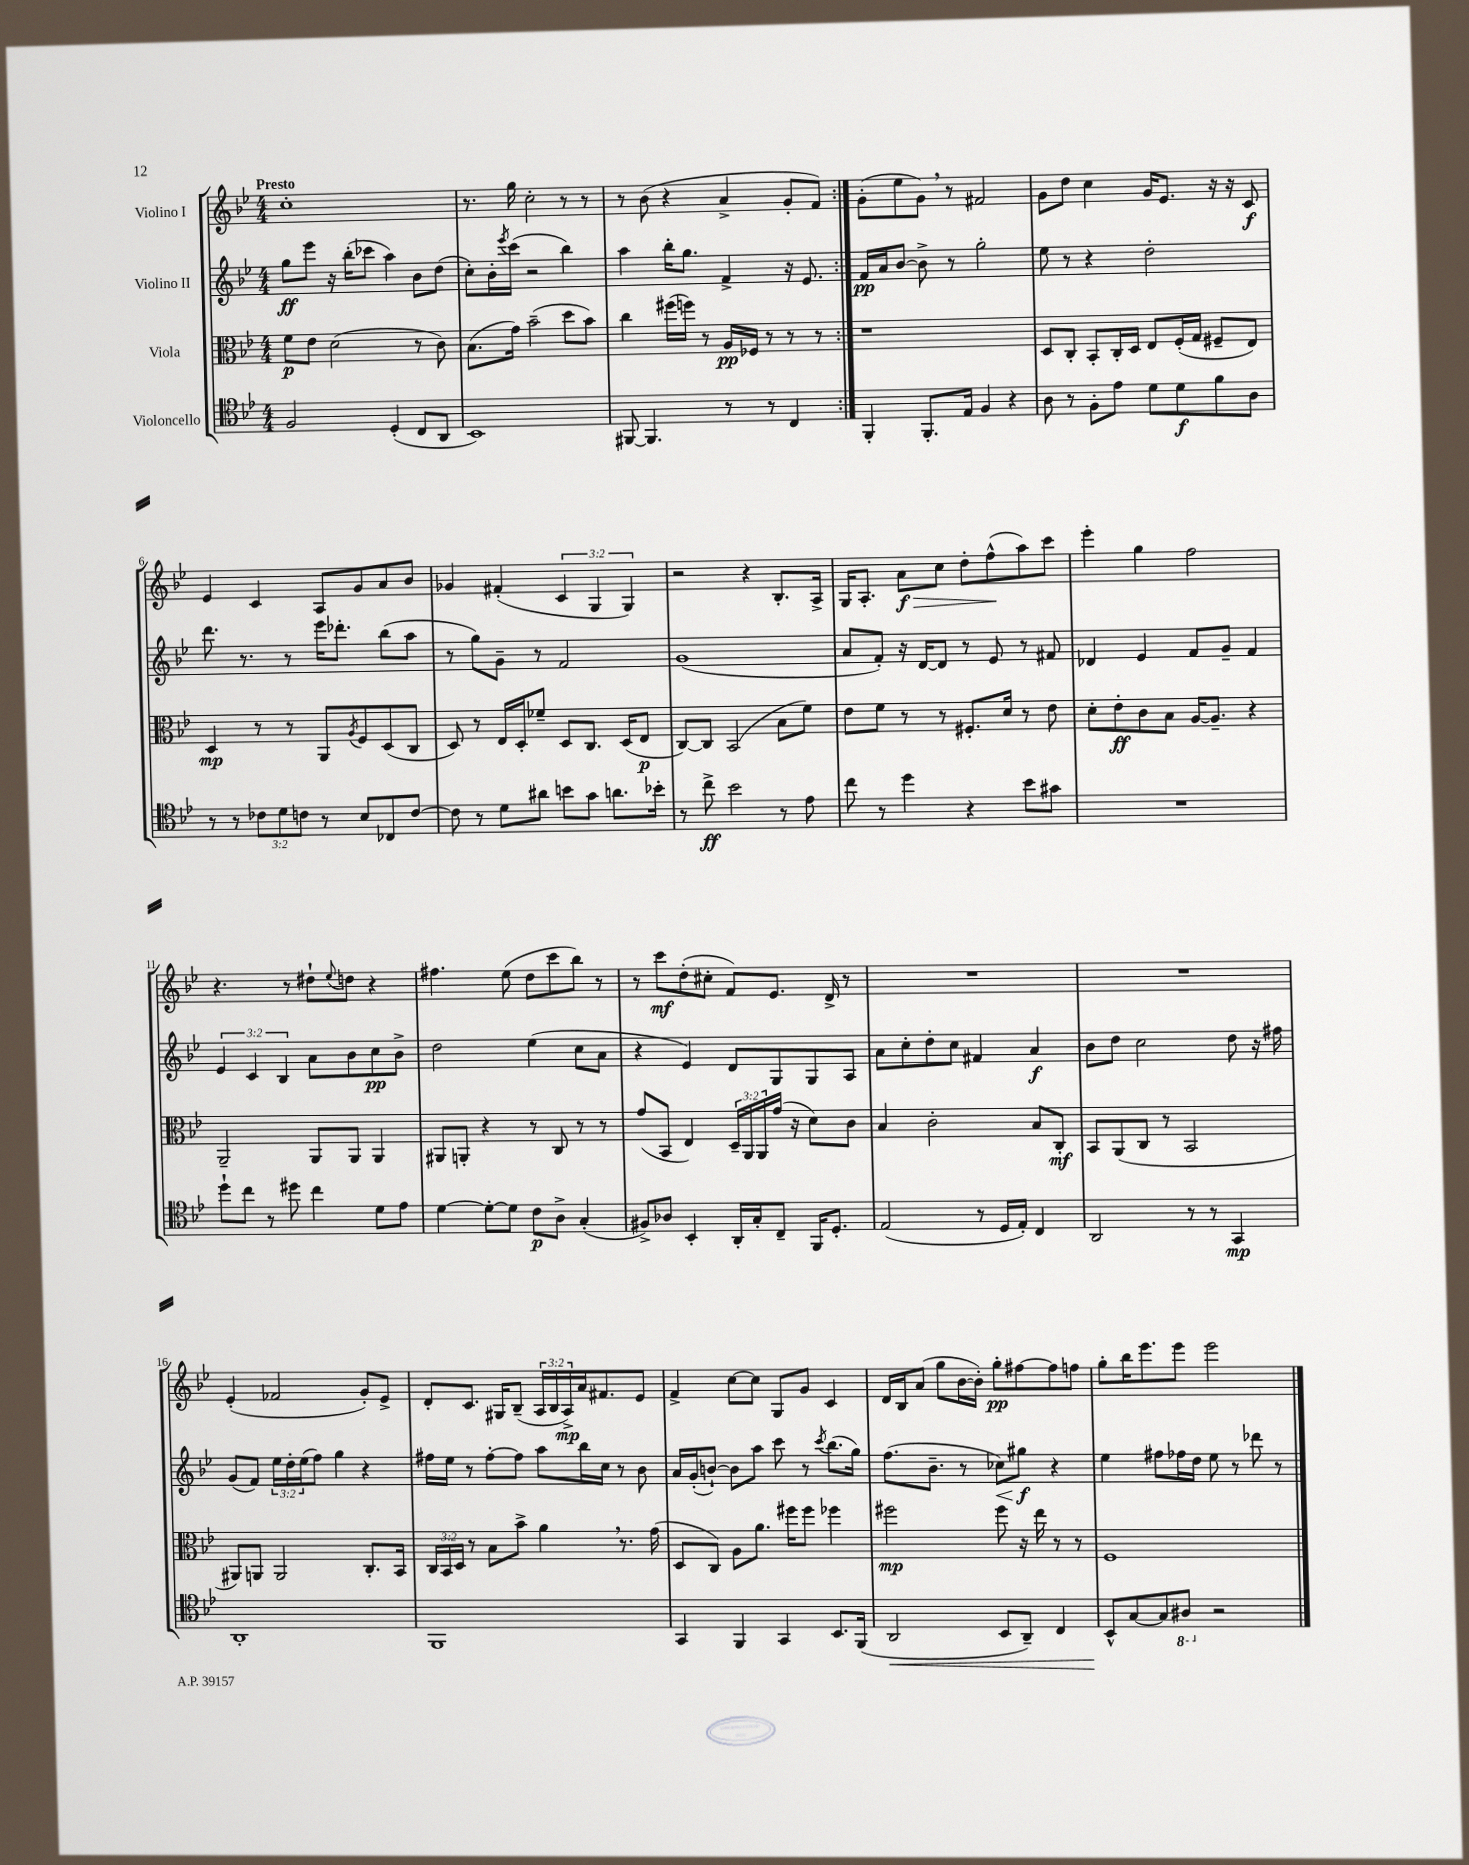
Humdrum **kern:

**kern	**kern	**kern	**kern
*staff4	*staff3	*staff2	*staff1
*clefC4	*clefC3	*clefG2	*clefG2
*k[b-e-]	*k[b-e-]	*k[b-e-]	*k[b-e-]
*M4/4	*M4/4	*M4/4	*M4/4
2F	8f	8gg	1cc'
.	8e-	8eee-	.
.	(2d	16r	.
.	.	(16bb-'	.
.	.	8ccc-	.
(4D'	.	4aa)	.
8C	8r	8b-	.
8AA	8c)	(8dd	.
=	=	=	=
1BB-)	(8.B-	8cc')	8.r
.	.	16b-'	.
.	.	8qeee-	.
.	16g)	(16ccc	16gg
.	(2b-~	2r	2cc'
.	8dd	4bb-)	8r
.	8b-)	.	8r
=	=	=	=
[8FF#	4cc	4aa	8r
4.FF#]	.	.	(8b-
.	(16ff#	16bb-'	4r
.	16ff)	8.gg	.
.	8r	.	.
8r	16A	4f^	4a^
.	16F-	.	.
8r	8r	.	.
4C	8r	16r	8g'
.	.	8.e-	.
.	8r	.	8f)
=:|!	=:|!	=:|!	=:|!
4FF'	1r	16f	(8g'
.	.	16a	.
.	.	[8b-	8ee-
8.FF'	.	8b-^]	8g)
.	.	8r	8r
16E-	.	.	.
4F	.	2gg'	2f#
4r	.	.	.
=	=	=	=
8A	8D	8ee-	8g
8r	8C'	8r	8dd
8F'	8BB-'	4r	4cc
8e-	16C'	.	.
.	16D	.	.
8d	8E-	2dd'	16g
.	.	.	8.e-
8d	(16F'	.	.
.	16G	.	.
8f	8F#~	.	16r
.	.	.	16r
8A	8E-)	.	8c
=	=	=	=
8r	4D	8.ddd	4e-
8r	.	.	.
.	.	8.r	.
12c-	8r	.	4c
12d	.	.	.
.	8r	8r	.
12c	.	.	.
8r	8AA	16eee-	8A
.	.	8.ddd-'	.
.	8qA	.	.
8B-	8F	.	8g
8C-	(8D	(8bb-	8a
[8c	8C	8aa	8b-
=	=	=	=
8c]	8D)	8r	4g-
8r	8r	8gg)	.
8d	16E-	8g~	(4f#'
.	16D'	.	.
8a#	8f-~	8r	.
8b	8D	2f	6c
8g	8.C	.	.
.	.	.	6G
8.a	.	.	.
.	(16D	.	.
.	.	.	6G)
.	8E-	.	.
16b-'	.	.	.
=	=	=	=
8r	[8C)	(1g	2r
8cc^	8C]	.	.
2b-	(2BB-	.	.
.	.	.	4r
8r	8B-	.	8.B-'
8e-	8f)	.	.
.	.	.	16A^
=	=	=	=
8cc	8e-	8a	16G
.	.	.	8.A'
8r	8f	8f')	.
4dd	8r	16r	8a
.	.	[16d	.
.	8r	8d]	8cc
4r	8.F#'	8r	8dd'
.	.	8e-	(8ff^^
.	16d	.	.
8b-	8r	8r	8aa)
8g#	8e-	8f#	8ccc
=	=	=	=
1r	8d'	4d-	4eee-'
.	8e-'	.	.
.	8c	4e-	4gg
.	8B-	.	.
.	[16A	8f	2ff
.	8.A~]	.	.
.	.	8g~	.
.	4r	4f	.
=	=	=	=
8dd`	2AA~	6e-	4.r
8cc	.	.	.
.	.	6c	.
8r	.	.	.
.	.	6B-	.
8dd#	.	.	8r
4cc	8AA	8a	8dd#`
.	.	.	8qqee-
.	8AA	8b-	8dd
8d	4AA	8cc	4r
8e-	.	8b-^	.
=	=	=	=
[4d	8AA#	2dd	4.ff#
.	8AA'	.	.
8d'_	4r	.	.
8d]	.	.	(8ee-
8c	8r	(4ee-	8dd
8A^	8C	.	8ccc
(4G'	8r	8cc	8bb-)
.	8r	8a	8r
=	=	=	=
8F#^)	(8g	4r	8r
8A-	8BB-	.	8ccc
4BB-'	4E-)	4e-)	(8dd'
.	.	.	8cc#'
16AA'	24D~	8d	8f)
.	24AA	.	.
16G'	.	.	.
.	24AA	.	.
8C~	(16g	8G	8.e-
.	16r	.	.
16FF	8d)	8G	.
8.D'	.	.	16d^
.	8c	8A	8r
=	=	=	=
(2E-	4B-	8a	1r
.	.	8cc'	.
.	2c'	8dd'	.
.	.	8cc	.
8r	.	4f#	.
16D	.	.	.
16E-')	.	.	.
4C	8B-	4a	.
.	8C'	.	.
=	=	=	=
2AA	8BB-	8b-	1r
.	(8AA	8dd	.
.	8C	2cc	.
.	8r	.	.
8r	2BB-	.	.
8r	.	.	.
4GG	.	8dd	.
.	.	16r	.
.	.	16ff#	.
=	=	=	=
1AA'	8AA#)	(8g	(4e-'
.	8AA	8f)	.
.	2AA	24ee-	2f-
.	.	24dd'	.
.	.	(24ee-	.
.	.	8ff)	.
.	.	4gg	.
.	8.C'	4r	8g')
.	.	.	8e-^
.	16BB-	.	.
=	=	=	=
1FF	24C	16ff#	8d'
.	24BB-	.	.
.	.	16ee-	.
.	24D	.	.
.	8r	8r	8.c
.	8B-	[8ff#'	.
.	.	.	16G#
.	8b-^	8ff#]	(8B-~
.	4a	8aa	24A
.	.	.	24B-
.	.	.	24A^)
.	.	16bb-	16a
.	.	16cc	8.f#
.	8.r	8r	.
.	.	8b-	8e-
.	(16g	.	.
=	=	=	=
4GG	8D	16a	4f^
.	.	(16g'	.
.	8C)	[8b`)	.
4FF	8A	8b]	[8cc
.	8.a	8aa	8cc]
4GG	.	8ccc	8G
.	16ff#	.	.
.	8ff#	8r	8g
.	.	8qccc	.
8.BB-	4ff-	(8.bb-	4c
(16FF	.	16gg)	.
=	=	=	=
2AA	2ff#	(8.ff	16d
.	.	.	16B-
.	.	.	(8a
.	.	8.b-~	.
.	.	.	8gg
.	.	8r	[16b-
.	.	.	16b-'])
8BB-	8ff#	8cc-)	8gg'
8AA~)	16r	8gg#	[8ff#
.	16ee-	.	.
4C	8r	4r	8ff#]
.	8r	.	8ff
=	=	=	=
8BB-^^	1F	4ee-	8gg'
[8G	.	.	16bb-
.	.	.	8.eee-
8G]	.	8ff#	.
8AA#	.	16ff-	8eee-
.	.	16dd	.
2r	.	8ee-	2eee-
.	.	8r	.
.	.	8ddd-	.
.	.	8r	.
==	==	==	==
*-	*-	*-	*-
